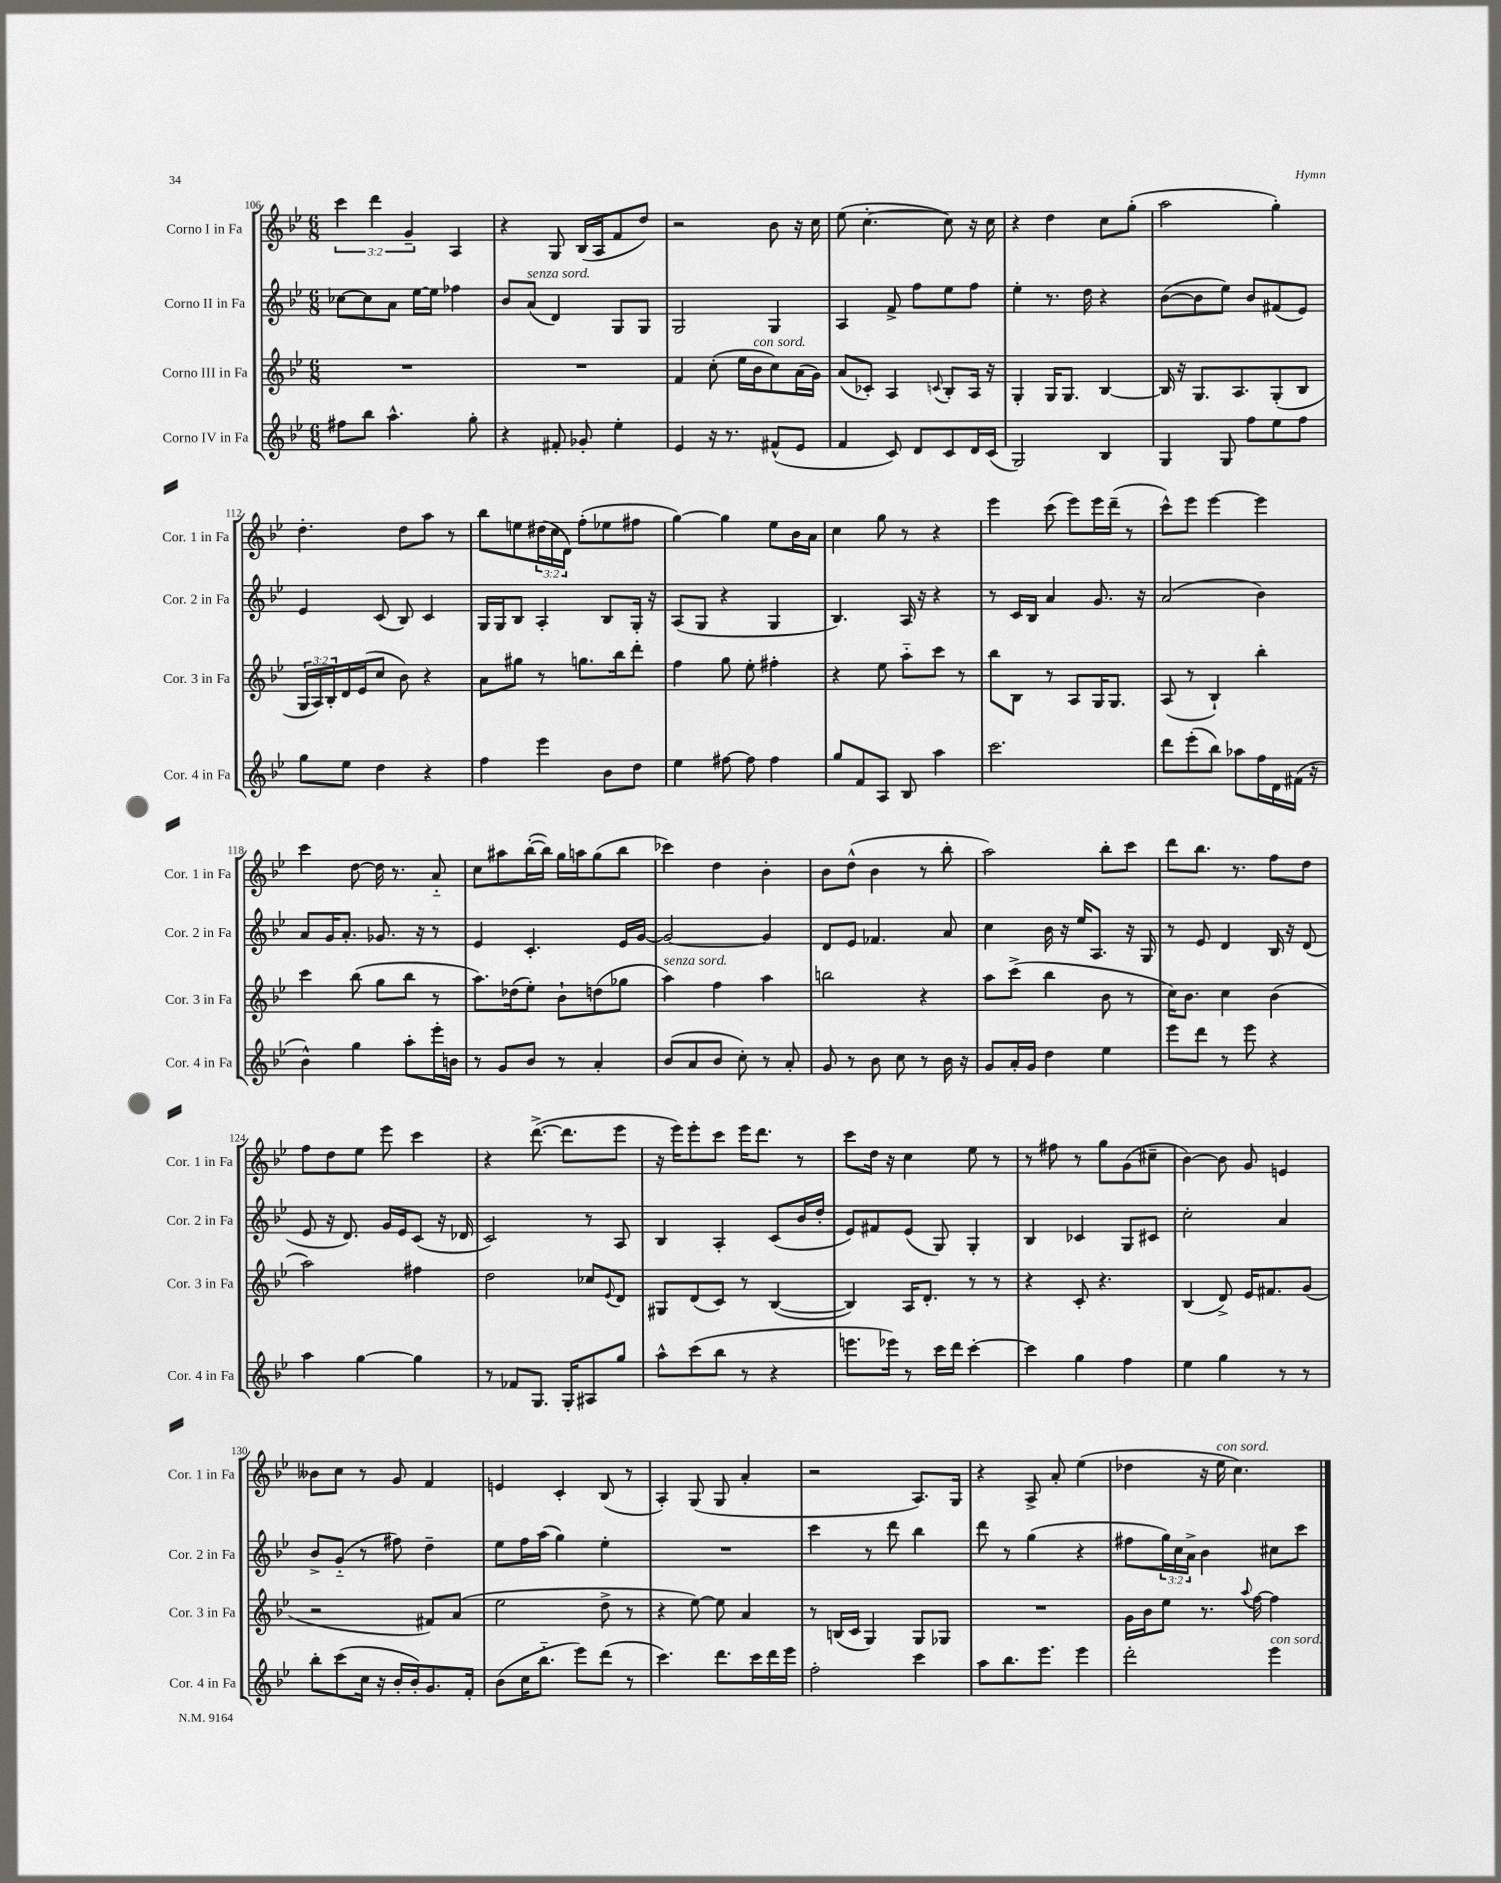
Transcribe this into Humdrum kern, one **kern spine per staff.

**kern	**kern	**kern	**kern
*part4	*part3	*part2	*part1
*staff4	*staff3	*staff2	*staff1
*I"Corno IV in Fa	*I"Corno III in Fa	*I"Corno II in Fa	*I"Corno I in Fa
*I'Cor. 4 in Fa	*I'Cor. 3 in Fa	*I'Cor. 2 in Fa	*I'Cor. 1 in Fa
*clefG2	*clefG2	*clefG2	*clefG2
*k[b-e-]	*k[b-e-]	*k[b-e-]	*k[b-e-]
*M6/8	*M6/8	*M6/8	*M6/8
=106	=106	=106	=106
8ff#X\L	2.r	[8cc-X\L	6ccc\
8bb-\J	.	8cc-\]	.
.	.	.	6ddd\
4.aa^^\	.	8a\J	.
.	.	.	6g~/
.	.	[16ee-\LL	.
.	.	16ee-\JJ]	.
.	.	4ff-X\	4A/
8gg'\	.	.	.
=107	=107	=107	=107
4r	2.r	8b-/L	4r
!	!	!LO:TX:a:i:t=senza sord.	!
.	.	(8a/J	.
8f#X'/	.	4d/)	8G/
8g-X'/	.	.	(16B-/LL
.	.	.	16A/J
4ee-'\	.	8G/L	8f/
.	.	8G/J	8dd/J)
=108	=108	=108	=108
4e-/	4f/	2G/	2r
16r	(8cc'\	.	.
8.r	.	.	.
.	16ee-\LL	.	.
!	!LO:TX:a:i:t=con sord.	!	!
.	16b-\J	.	.
(8f#X^^/L	8cc\)	4G/	8b-\
8e-/J	(16a\L	.	16r
.	16g\JJ)	.	16cc\
=109	=109	=109	=109
4f/	(8a/L	4A/	(8ee-\
.	8c-X'/J)	.	[4.cc'\
8c/)	4A/	8f^/	.
8d/L	.	8ff\L	.
.	8qqcn/	.	.
8c/	8B-'/L	8ee-\	8cc\])
16d/L	16A/Jk	8ff\J	16r
(16c/JJ	16r	.	16cc\
=110	=110	=110	=110
2G/)	4G'/	4ee-'\	4r
.	16G/KL	8.r	4dd\
.	8.G/J	.	.
.	.	16dd\	.
4B-/	[4B-/	4r	8cc\L
.	.	.	(8gg'\J
=111	=111	=111	=111
4G/	16B-/]	([8b-\L	2aa\
.	16r	.	.
.	8.G/L	8b-\]	.
8G/	.	8ee-\J)	.
.	8.A/	.	.
8ff\L	.	8b-/L	.
8ee-\	(8G'/	(8f#X/	4gg'\)
8ff\J	8B-/J	8e-/J)	.
!!LO:LB:g=z
=112	=112	=112	=112
8gg\L	24G/LL	4e-/	4.dd'\
.	24A/)	.	.
.	24B-'/	.	.
8ee-\J	16d/	.	.
.	(16e-/J	.	.
4dd\	8cc/J	(8c/	.
.	8b-\)	8B-/)	8dd\L
4r	4r	4c/	8aa\J
.	.	.	8r
=113	=113	=113	=113
4ff\	8a\L	16G/LL	8bb-\L
.	.	16G/J	.
.	8gg#X\J	8B-/J	8een\
4eee-\	8r	4A'/	(24dd#X\L
.	.	.	24cc\
.	.	.	24d\JJ)
.	8.ggn\L	.	(8ff'\L
8b-\L	.	8B-/L	8ee-X\
.	16bb-\k	.	.
8dd\J	8ddd'\J	16G'/Jk	8ff#X\J
.	.	16r	.
=114	=114	=114	=114
4ee-\	4ff\	(8A/L	[4gg\)
.	.	8G/J	.
[8ff#X\	8gg\	4r	4gg\]
8ff#\]	8ee-'\	.	.
4ff#\	4ff#X'\	4G/	8ee-\L
.	.	.	16b-\L
.	.	.	16a\JJ
=115	=115	=115	=115
8gg/L	4r	4.B-/)	4cc\
8f/	.	.	.
8A/J	8ee-\	.	8gg\
8B-/	8aa\L	16A/	8r
.	.	16r	.
4aa\	8ccc\J	4r	4r
.	8r	.	.
=116	=116	=116	=116
2.ccc\	8bb-\L	8r	4eee-\
.	8B-\J	16c/LL	.
.	.	16B-/JJ	.
.	8r	4a/	(8ccc\
.	8A/L	.	8eee-\L)
.	16G/K	8.g/	16eee-\L
.	8.G/J	.	(16ddd~\JJ
.	.	.	8r
.	.	16r	.
=117	=117	=117	=117
8ddd\L	(8A/	(2a/	8ccc^^\L)
(8eee-'\	8r	.	8eee-\J
8bb-\J)	4B-`/)	.	[4eee-\
8aa-X\L	.	.	.
16ff\L	4bb-'\	4b-\)	4eee-\]
16d\	.	.	.
(16f#X\JJ	.	.	.
16r	.	.	.
!!LO:LB:g=z
=118	=118	=118	=118
4b-^^\)	4ccc\	8a/L	4ccc\
.	.	16g/K	.
.	.	8.a'/J	.
4gg\	(8bb-\	.	[8dd\
.	8gg\L	8.g-X/	16dd\]
.	.	.	8.r
8aa'\L	8bb-\J	.	.
.	.	16r	.
16eee-'\L	8r	8r	8a/
16bn\JJ	.	.	.
=119	=119	=119	=119
8r	8.aa\L)	4e-/	8cc\L
8g/L	.	.	8aa#X\
.	(16dd-X\k	.	.
8b-/J	8ee-'\J)	4.c'/	([16bb-'\L
.	.	.	16bb-\JJ])
8r	8b-`\L	.	16gg\LL
.	.	.	16aan\J
4a'/	(8ddn\	.	(8gg\
.	8gg-X\J	16e-/LL	8bb-\J
.	.	[16g/JJ	.
=120	=120	=120	=120
!	!LO:TX:a:i:t=senza sord.	!	!
(8b-/L	4aa\)	2g/_	4ccc-X\)
8a/	.	.	.
8b-/J	4ff\	.	4dd\
8cc'\)	.	.	.
8r	4aa\	4g/]	4b-'\
8a'/	.	.	.
=121	=121	=121	=121
8g/	2bbn\	8d/L	8b-\L
8r	.	8e-/J	(8dd^^\J
8b-\	.	4.f-X/	4b-\
8cc\	.	.	.
8r	4r	.	8r
16b-\	.	8a/	8bb-'\
16r	.	.	.
=122	=122	=122	=122
8g/L	8aa\L	4cc\	2aa\)
16a'/L	(8ccc^\J	.	.
16g/JJ	.	.	.
4dd\	4bb-\	16b-\	.
.	.	16r	.
.	.	16ee-/KL	.
.	.	8.A/J	.
4ee-\	8b-\	.	8bb-'\L
.	8r	16r	8ccc\J
.	.	16G/	.
=123	=123	=123	=123
8eee-\L	16cc\KL)	8r	8ddd\L
.	8.b-\J	.	.
8ddd\J	.	8e-/	8.bb-\J
8r	4cc\	4d/	.
.	.	.	8.r
8eee-\	.	.	.
4r	(4b-\	16B-/	8ff\L
.	.	16r	.
.	.	(8d/	8dd\J
!!LO:LB:g=z
=124	=124	=124	=124
4aa\	2aa\)	8e-/	8ff\L
.	.	16r	8dd\
.	.	8.d/)	.
[4gg\	.	.	8ee-\J
.	.	16g/LL	8eee-\
.	.	16e-/J	.
4gg\]	4ff#X\	(8c/J	4ccc\
.	.	16r	.
.	.	16d-X/	.
=125	=125	=125	=125
8r	2dd\	2c/)	4r
8f-X/L	.	.	.
8.G/J	.	.	([8.ddd^\
16G'/KL	.	.	8.ddd\L]
8A#X/	8cc-X/L	8r	.
.	8qqe-/	.	.
8gg/J	8d/J	8A/	8eee-\J
=126	=126	=126	=126
8aa^^\L	8G#X/L	4B-/	16r
.	.	.	16eee-\KL)
(8ccc\	(8d/	.	8eee-'\
8bb-\J	8c/J)	4A'/	8ccc\J
8r	8r	.	16eee-\KL
.	.	.	8.ddd\J
4r	([4B-/	(8c/L	.
.	.	16b-/L	8r
.	.	16dd'/JJ	.
=127	=127	=127	=127
8.eeen\L	4B-/])	8e-/L)	8ccc\L
.	.	8f#X/	16dd\Jk
16eee-X\Jk)	.	.	16r
8r	16A/KL	(8e-/J	4cc\
.	8.d'/J	.	.
16ccc\LL	.	8G/)	.
16ddd\JJ	.	.	.
[4ccc'\	8r	4G'/	8ee-\
.	8r	.	8r
=128	=128	=128	=128
4ccc\]	4r	4B-/	8r
.	.	.	8ff#X\
4gg\	8c'/	4c-X/	8r
.	4.r	.	8gg\L
4ff\	.	8G/L	(8g\
.	.	8c#X/J	8cc#X~\J
=129	=129	=129	=129
4ee-\	(4B-/	2cc'\	[4b-\)
4gg\	8d^/)	.	8b-\]
.	16e-/KL	.	8g/
.	8.f#X/	.	.
8r	.	4a/	4en/
8r	(8g/J	.	.
!!LO:LB:g=z
=130	=130	=130	=130
8bb-'\L	2r	8b-^/L	8b--X\L
(8ccc\	.	(8g/J	8cc\J
16cc\Jk	.	8r	8r
16r	.	.	.
16b-'/LL	.	8ff#X\)	8g/
16b-'/J)	.	.	.
8.g/	8f#X/L)	4dd~\	4f/
.	(8a/J	.	.
16f'/Jk	.	.	.
=131	=131	=131	=131
(8b-\L	2ee-\	8ee-\L	4en/
16cc\K	.	16ff\L	.
8.bb-\J	.	(16aa\JJ	.
.	.	4gg\)	4c'/
8eee-\L)	.	.	.
(8ddd\J	8dd^\	4ee-'\	(8B-/
8r	8r	.	8r
=132	=132	=132	=132
4.ccc\)	4r	2.r	4A'/)
.	[8ee-\)	.	(8G/
8.ddd\L	8ee-\]	.	8G/
.	4a/	.	4a'/
16ccc\L	.	.	.
16ddd\	.	.	.
16eee-\JJ	.	.	.
=133	=133	=133	=133
2ff'\	8r	4ccc\	2r
.	(16Bn/LL	.	.
.	16c/JJ	.	.
.	4G/)	8r	.
.	.	8ddd\	.
4ccc\	8G/L	4bb-\	8.A/L)
.	8G-X/J	.	.
.	.	.	16G/Jk
=134	=134	=134	=134
8aa\L	2.r	8ddd\	4r
8.bb-\	.	8r	.
.	.	(4gg\	8A^/
8.eee-\J	.	.	.
.	.	.	8a'/
4eee-\	.	4r	(4ee-\
=135	=135	=135	=135
2ddd'\	16g\LL	8ff#X\L	4dd-X\
.	16b-\J	.	.
.	8ee-\J	24gg\L)	.
.	.	24cc\	.
.	.	24a^\JJ	.
.	8.r	4b-\	16r
!	!	!	!LO:TX:a:i:t=con sord.
.	.	.	16ee-\
.	.	.	4.cc\)
.	8qqaa/	.	.
.	[16ff\	.	.
!LO:TX:a:i:t=con sord.	!	!	!
4eee-\	4ff\]	8cc#X\L	.
.	.	8ccc\J	.
==	==	==	==
*-	*-	*-	*-
